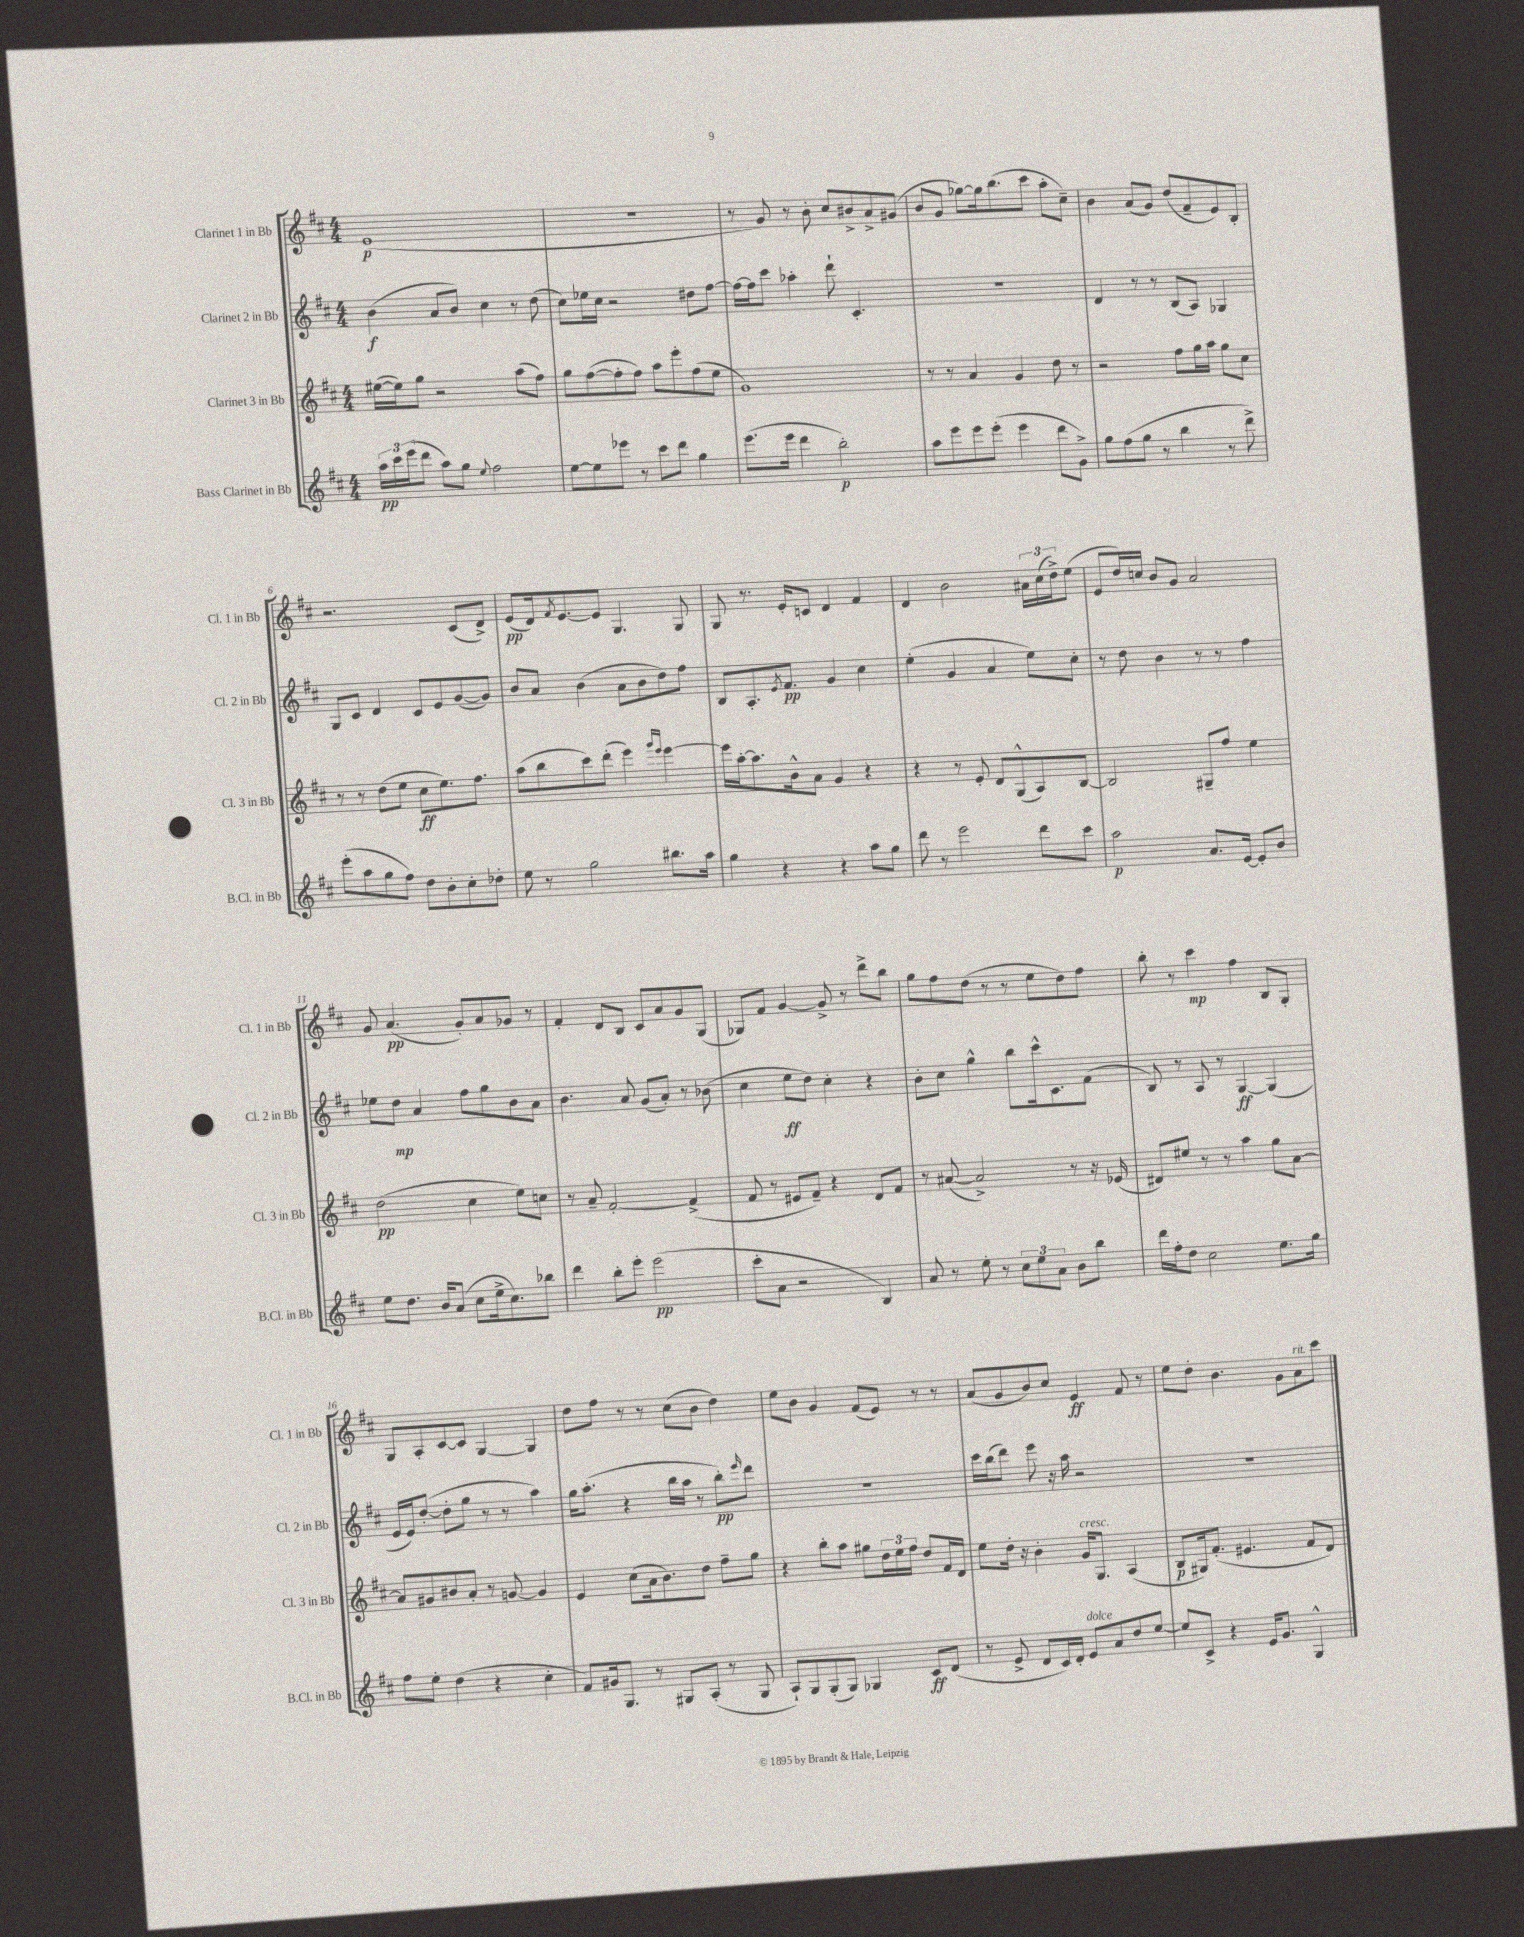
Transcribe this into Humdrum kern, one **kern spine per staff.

**kern	**kern	**kern	**kern
*staff4	*staff3	*staff2	*staff1
*clefG2	*clefG2	*clefG2	*clefG2
*k[f#c#]	*k[f#c#]	*k[f#c#]	*k[f#c#]
*M4/4	*M4/4	*M4/4	*M4/4
24aa	([16ee#	(4b	(1e
24ccc#	.	.	.
.	16ee#])	.	.
(24eee	.	.	.
8ddd	8gg	.	.
8aa)	2r	8a	.
8gg	.	8b)	.
8qqee	.	.	.
2ff#	.	4cc#	.
.	(8aa	8r	.
.	8ff#)	(8dd	.
=	=	=	=
[8ee	8gg	8cc#)	1r
8ee]	([8ff#	16ee-	.
.	.	16cc#	.
8eee-	8ff#']	2r	.
8r	8ff#)	.	.
8ccc#	8aa	.	.
8ddd	8eee'	.	.
4gg	(8ff#	8dd#	.
.	8ee	[8ff#	.
=	=	=	=
(8.eee	1g)	16ff#_	8r
.	.	16ff#]	.
.	.	8ccc#	8g)
16eee	.	.	.
4ddd	.	4aa-'	8r
.	.	.	8b'
2bb')	.	8ddd`	8cc#
.	.	4.c#'	8b#^
.	.	.	8a^
.	.	.	(8g#
=	=	=	=
8aa	8r	1r	8b
8eee	8r	.	8g
8eee	4a	.	[8gg-)
(8eee'	.	.	16gg-]
.	.	.	(8.bb
4eee	4g	.	.
.	.	.	8ccc#
8ddd	8dd	.	8aa'
8g^)	8r	.	8cc#~)
=	=	=	=
8gg	2r	4d	4b
(8ff#	.	.	.
8gg	.	8r	(8a
8r	.	8r	8g)
4bb	8ff#	(8B	(8dd
.	16gg	8A)	8f#~
.	16aa	.	.
8r	8gg	4G-	8e)
8ddd^)	8cc#	.	8B'
=	=	=	=
(8eee'	8r	8G	2.r
8aa	8r	8c#	.
8gg	(8dd	4d	.
8ff#)	8ee	.	.
8dd	8cc#	8c#	.
8b'	8.ee)	8e	.
8cc#'	.	([8g	(8c#
.	8.ff#	.	.
8dd-'	.	8g])	8d^)
=	=	=	=
8ee	(8aa	8b	(8e
8r	8bb	8a	16d)
.	.	.	8qf#
.	.	.	[8.e
2gg	8ccc#)	(4b	.
.	(8ddd'	.	8e]
.	4eee)	8a	4.G
.	.	8b	.
.	16qqggg	.	.
.	16qqeee	.	.
8.bb#	[4eee	8dd)	.
.	.	8ff#	8G
16aa	.	.	.
=	=	=	=
4gg	16eee]	8B	8G
.	[16aa'	.	.
.	8.aa]	8.A'	8.r
4r	.	.	.
.	.	8qe	.
.	16b^^	8.f#	16e'
.	8a	.	8c
4r	4g	4g	4d
8aa	4r	4cc#	4f#
8gg	.	.	.
=	=	=	=
8ddd	4r	(4ee'	4d
8r	.	.	.
2eee	8r	4g	2b
.	8e'	.	.
.	8d	4a	.
.	(8G^^	.	.
8ddd	8A)	8ee)	24a#
.	.	.	(24cc#
.	.	.	24dd^)
8ccc#	[8B	8cc#'	(8ee
=	=	=	=
2aa	2B]	8r	8e
.	.	8dd	16dd)
.	.	.	16cc
.	.	4b	8b
.	.	.	8g
8.a	8G#~	8r	2a
.	8ff#	8r	.
[16e	.	.	.
8e']	4ee	4ff#	.
8b	.	.	.
=	=	=	=
8ee	(2dd	8ee-	8g
8.dd	.	8dd	(4.a
.	.	4a	.
16b	.	.	.
(8a	.	.	.
8cc#	4cc#	8ff#	8g')
16ee^	.	8gg	8a
8.cc#)	.	.	.
.	8ee)	8b	8g-
8bb-	8cc	8a	8r
=	=	=	=
4ddd	8r	4.b	4f#'
.	8a~	.	.
8bb'	[2f#'	.	8d
8eee'	.	8a	8B
(2eee	.	(8g	8c#
.	.	8a')	8a
.	(4f#^]	8r	8g
.	.	(8b-	(8G
=	=	=	=
8ccc#'	8f#	4cc#	8G-)
8a	8r	.	8f#
2r	8e#	8ee	[4g
.	8f#~)	8dd)	.
.	4r	4cc#'	8g^]
.	.	.	8r
4B)	8d	4r	8ddd^
.	8f#	.	8bb
=	=	=	=
8a	8r	8b'	8gg
8r	([8a#	8cc#	8ff#
8ee'	2a#^])	4gg^^	(8dd
8r	.	.	8r
12cc#	.	8bb	8r
12ee	.	.	.
.	.	16ccc#^^	8ee
12a	.	.	.
.	.	8.c#	.
8b	8r	.	8dd)
8bb	16r	(8f#	8ff#
.	(16e-	.	.
=	=	=	=
16ddd	8d#)	8B)	8bb'
16ff#'	.	.	.
8dd	8ee#	8r	8r
2cc#	8r	8A	4ccc#
.	8r	8r	.
.	4aa	[4G	4ff#
8.ee	8gg	(4G]	8B
.	[8a	.	8G'
16gg	.	.	.
=	=	=	=
8ff#	8a]	16e	8G
.	.	16e)	.
8ee'	8g#	([8dd'	8A'
(4dd	8b#	8dd']	[8c#
.	8a'	8gg	8c#]
4r	8r	8r	[4G
.	[8g	8r	.
4cc#'	4g]	4aa)	4G]
=	=	=	=
8f#)	4e	16gg	8dd
.	.	(8.aa'	.
16g#	.	.	8ff#
8.G	.	.	.
.	(8cc#	4r	8r
8r	16a	.	8r
.	8.b)	.	.
8G#	.	16bb	(8cc#
.	.	16aa	.
(8A'	8dd	8r	8b
8r	8ff#~	8bb')	4dd)
.	.	16qqeee	.
8G#	8gg	8ddd	.
=	=	=	=
8A`)	4r	1r	8ee
8G	.	.	8b
(8G'	8bb'	.	4g
8G)	8aa	.	.
4G-	8gg#	.	(8f#
.	24dd	.	8e)
.	24ee	.	.
.	24ff#	.	.
8c#	8dd	.	8r
(8d	16f#	.	8r
.	16d	.	.
=	=	=	=
8r	8ee	16ccc#	(8a
.	.	(16bb	.
8e^	16dd'	8ddd)	8g
.	16r	.	.
8d	4b'	8eee	8b)
16c#)	.	16r	8cc#
16d'	.	16aa	.
8e	16g	2r	4e
.	8.G	.	.
8a	.	.	.
8dd	(4A	.	8f#
[8ee	.	.	8r
=	=	=	=
8ee]	8B	1r	8ee
8c#^	16G#)	.	8dd'
.	(8.f#'	.	.
4r	.	.	4.b
.	4.e#	.	.
16e	.	.	.
8.g	.	.	.
.	.	.	8g
4G^^	8f#	.	8a
.	8d)	.	8ccc#
==	==	==	==
*-	*-	*-	*-
